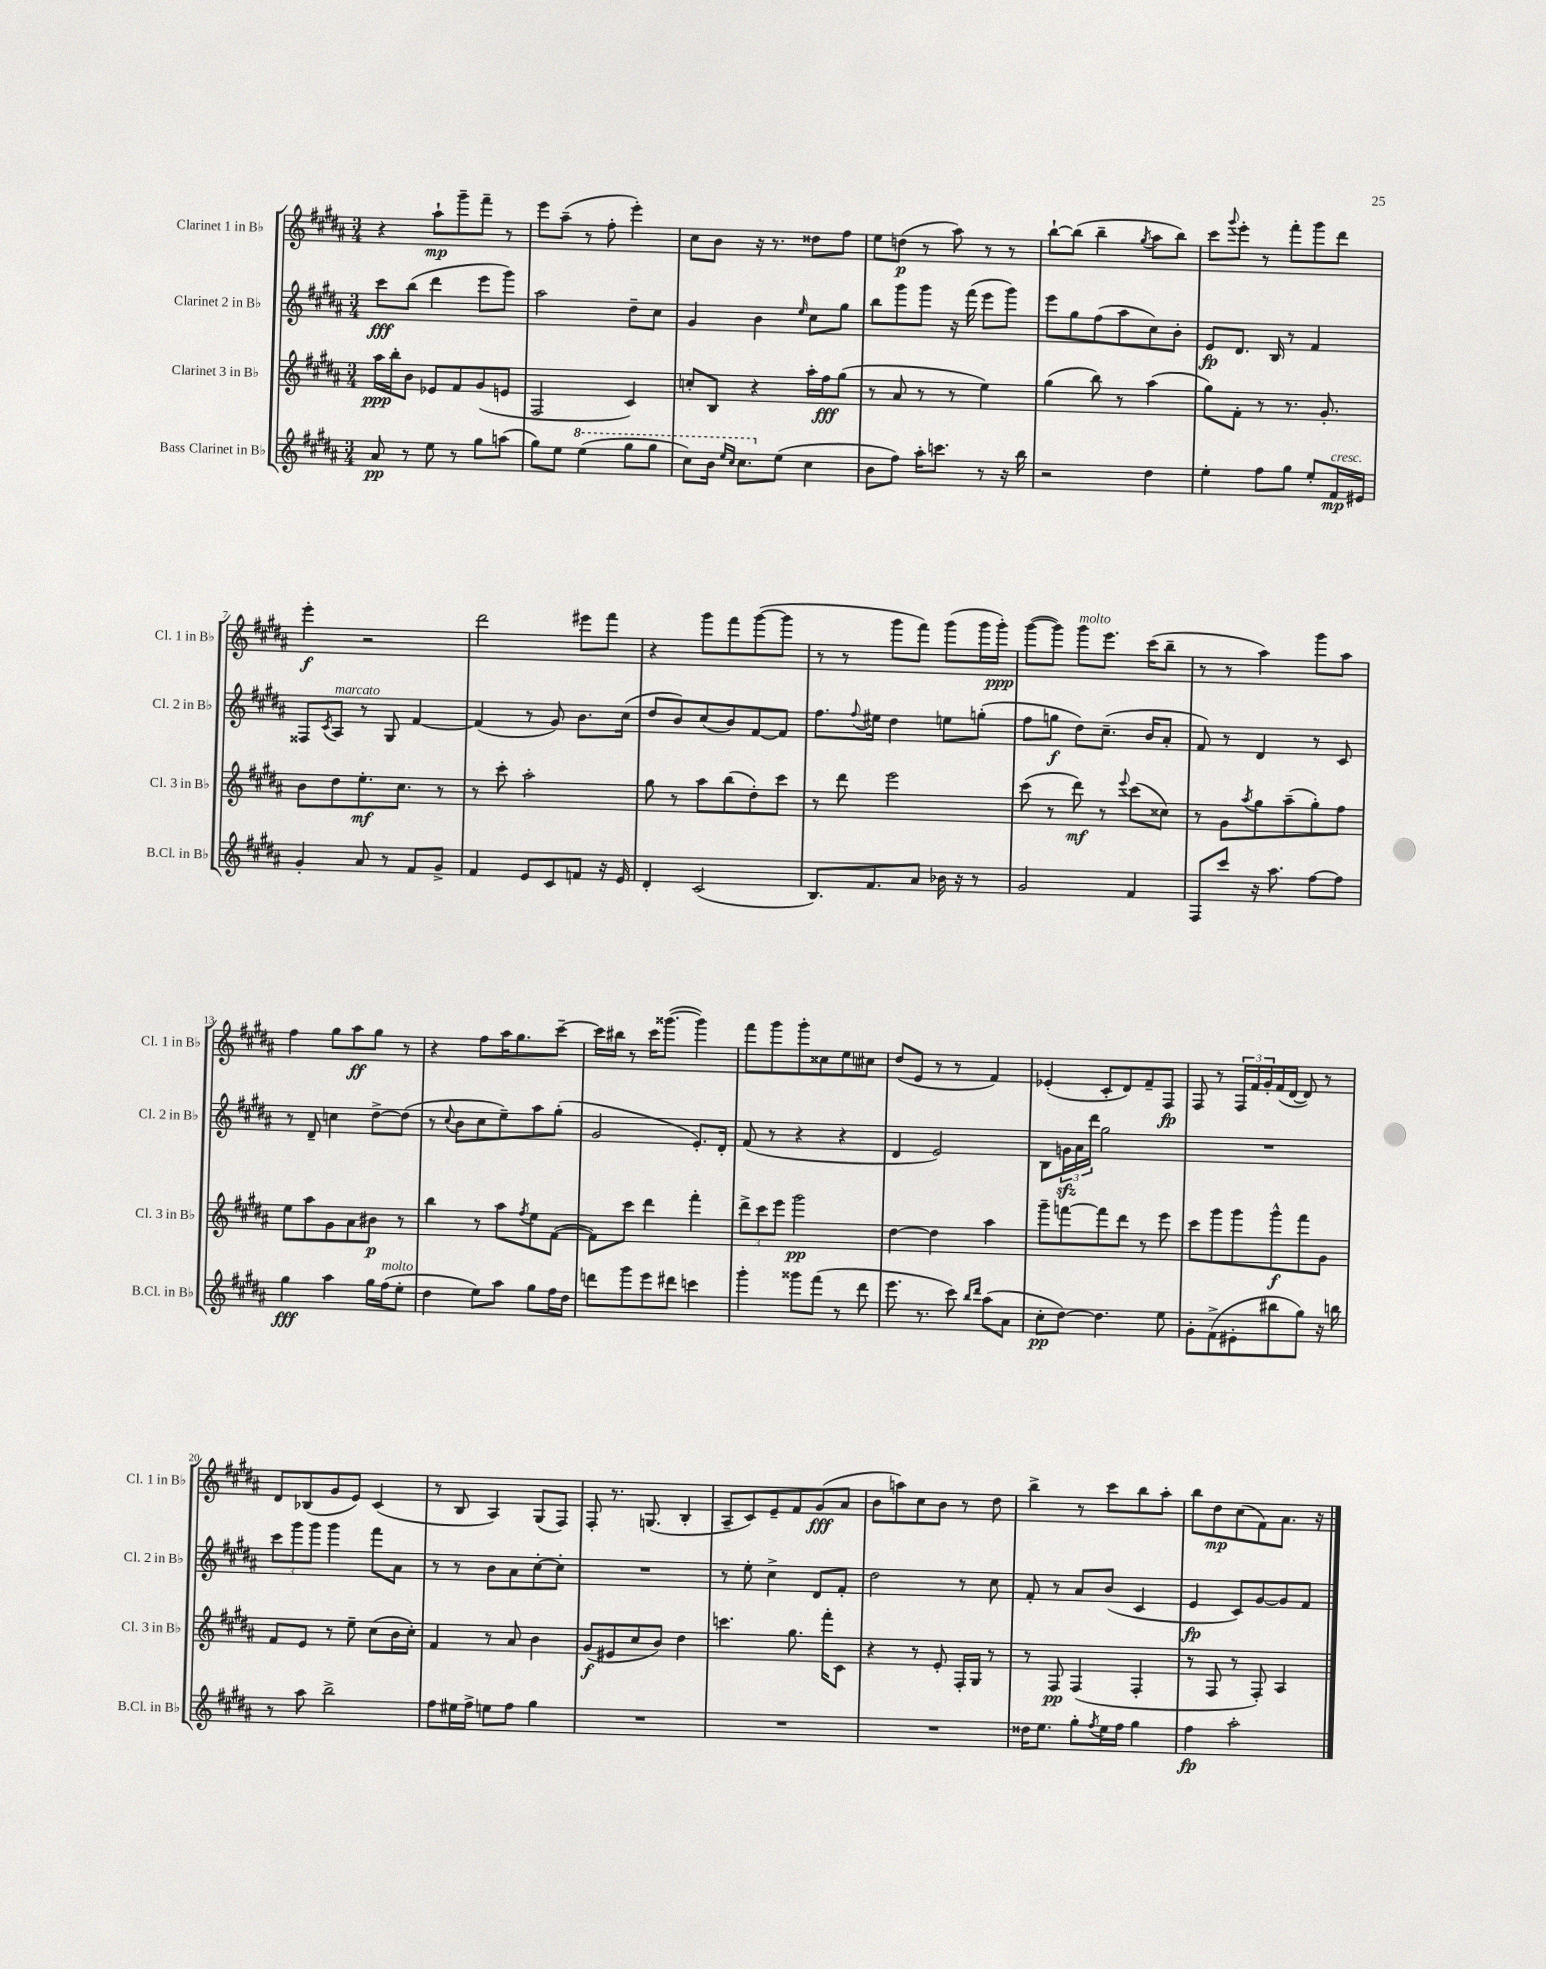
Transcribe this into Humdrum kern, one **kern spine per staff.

**kern	**kern	**kern	**kern
*staff4	*staff3	*staff2	*staff1
*clefG2	*clefG2	*clefG2	*clefG2
*k[f#c#g#d#a#]	*k[f#c#g#d#a#]	*k[f#c#g#d#a#]	*k[f#c#g#d#a#]
*M3/4	*M3/4	*M3/4	*M3/4
8a#/	16aa#\LL	8ccc#\L	4r
.	16bb'\J	.	.
8r	8b\J	(8bb\J	.
8ee\	8e-/L	4ddd#\	8aa#`\L
8r	8f#/	.	8ggg#~\
8gg#\L	(8g#/	8eee\L	8fff#~\J
(8aa\J	8e/J	8ggg#\J)	8r
=	=	=	=
8gg#\L)	2F#/	2aa#\	8eee\L
8ee\J	.	.	(8aa#~\J
(4eee\	.	.	8r
.	.	.	8ff#'\
8ggg#\L	4c#/)	8dd#~\L	4eee'\)
8ggg#\J	.	8cc#\J	.
=	=	=	=
8ccc#\L)	8cc'/L	4g#/	8cc#\L
16bb\Jk	8B/J	.	8b\J
16qqeee/LL	.	.	.
16qqccc#/JJ	.	.	.
8.ccc#\L	.	.	.
.	4r	4b\	16r
.	.	.	8.r
(8ee\J	.	.	.
.	.	16qqee/	.
4cc#\	16aa#'\LL	8cc#\L	8dd##\L
.	16ff#\J	.	.
.	(8gg#\J	8gg#\J	8ff#\J
=	=	=	=
8b\L	8r	8bb\L	8ee\L
8ff#\J)	8a#/	8ggg#\	(8dd\J
16aa#'\LK	8r	8ggg#\J	8r
8.ccc\J	.	.	.
.	8r	16r	8aa#\)
.	.	(16fff#\	.
8r	4ee\)	8eee\L	8r
16r	.	8ggg#\J)	8r
16bb\	.	.	.
=	=	=	=
2r	(4gg#\	8eee\L	[8bb`\L
.	.	8gg#\	(8bb\]J
.	8bb\)	(8ff#\	4bb~\
.	8r	8aa#\	.
.	.	.	8qgg#/
4dd#\	(4aa#\	8cc#\)	8aa#\L
.	.	8b'\J	8bb\J)
=	=	=	=
4ee'\	8gg#\L)	8e/L	8ccc#\L
.	.	.	8qqggg#/
.	8f#'\J	8.d#/J	8eee'\J
8ff#\L	8r	.	8r
.	.	16B/	.
8gg#\J	8.r	8r	8fff#'\L
8ee'/L	.	4f#/	8ggg#\
.	8.g#'/	.	.
16f#/L	.	.	8ddd#\J
16e#/JJ	.	.	.
=	=	=	=
4g#'/	8b\L	8F##/L	4eee'\
.	.	8qc#/	.
.	8dd#\	8A#/J	.
8a#/	8.ee'\	8r	2r
8r	.	8G#/	.
.	8.cc#\J	.	.
8f#/L	.	[4f#/	.
8g#^/J	8r	.	.
=	=	=	=
4f#/	8r	(4f#/]	2ddd#\
.	8ccc#'\	.	.
8e/L	2aa#'\	8r	.
8c#/	.	8g#/)	.
8f/J	.	8.b\L	8eee#\L
16r	.	.	8fff#\J
16e/	.	(16cc#\Jk	.
=	=	=	=
4d#'/	8gg#\	8dd#/L	4r
.	8r	8b/)	.
(2c#/	8aa#\L	(8cc#/	8ggg#\L
.	(8bb\	8b/)	8fff#\
.	8dd#'\)	[8f#/	([8ggg#\
.	8ccc#\J	8f#/]J	8ggg#\]J
=	=	=	=
8.B/L)	8r	8.ff#\L	8r
.	8ddd#\	.	8r
.	.	8qqff#/	.
8.f#/	.	16ee#\Jk	.
.	2eee\	4dd#\	8ggg#\L
8a#/J	.	.	8fff#\J)
16b-\	.	8ee\L	(8ggg#\L
16r	.	.	.
8r	.	(8gg'\J	16ggg#\L
.	.	.	16ggg#'\JJ)
=	=	=	=
2g#/	(8ccc#\	8ff#\L	([8ggg#\L
.	8r	8gg\J	8ggg#\]J)
.	8ddd#\)	8dd#\L)	8ggg#\L
.	8r	(8.cc#~\J	8.eee\J
.	8qqeee/	.	.
4f#/	(8ccc#\L	.	.
.	.	16b/LK	(16ccc#\LK
.	8cc##\J)	8a#'/J	8bb~\J
=	=	=	=
8F#/L	8r	8f#/)	8r
8ccc#/J	8g#\L	8r	8r
.	8qaa#/	.	.
16r	8gg#\	4d#/	4aa#\)
8.aa#\	.	.	.
.	(8aa#~\	.	.
[8ff#\L	8gg#'\)	8r	8ggg#\L
8ff#\]J	8ff#\J	8c#/	8aa#\J
=	=	=	=
4gg#\	8ee\L	8r	4ff#\
.	8aa#\	8d#~/	.
4aa#\	8g#\	4cc\	8gg#\L
.	8a#\	.	8aa#\
16gg#\LL	8b#\J	[8dd#^\L	8gg#\J
(16ff#\J	.	.	.
8ee'\J	8r	(8dd#\]J	8r
=	=	=	=
4dd#\	4bb\	8r	4r
.	.	8qqcc#/	.
.	.	8b\L	.
8ee\L)	8r	8cc#\	8ff#\L
8aa#\J	8aa#\L	8ee~\)	16aa#\K
.	.	.	8.gg#\
.	8qff#/	.	.
8gg#\L	8ee\	8aa#\	.
16ff#\L	([8f#\J	(8gg#'\J	[8ccc#~\J
16dd#\JJ	.	.	.
=	=	=	=
8ddd\L	8f#\]L)	2g#/	16ccc#\]LL
.	.	.	16bb#\JJ
8ggg#\	8ccc#\J	.	8r
8eee\	4ddd#\	.	16ccc#\LK
.	.	.	([8.ggg##\J
8ddd#\J	.	.	.
4ccc\	4fff#'\	8.e'/L)	4ggg##\])
.	.	16d#'/Jk	.
=	=	=	=
4ggg#'\	12ddd#^\L	(8f#/	8fff#\L
.	12ccc#\	.	.
.	.	8r	8ggg#\
.	12eee\J	.	.
8ggg##\L	2ggg#\	4r	8ggg#'\
(8fff#\J	.	.	8cc##\
8r	.	4r	8ee\
8ddd#\	.	.	8cc#\J
=	=	=	=
8.eee\	[4dd#\	4d#/	(8dd#/L
.	.	.	8e/J
8.r	.	.	.
.	4dd#\]	2e/)	8r
8ccc#\)	.	.	8r
16qqbb/LL	.	.	.
16qqddd#/JJ	.	.	.
(8aa#\L	4aa#\	.	4f#/)
8a#\J	.	.	.
=	=	=	=
8cc#'\L	8ggg#~\L	8B\L	(4e-'/
[8dd#\J)	[8fff\	24g\L	.
.	.	24a#\	.
.	.	24ddd#\JJ	.
4.dd#\]	8fff\]	2gg#\	8c#'/L
.	8ddd#\J	.	8d#/)
.	8r	.	8f#~/
8ee\	8eee\	.	8F#/J
=	=	=	=
8g#'\L	8ccc#\L	2.r	8F#/
(8f#^\	8ggg#\	.	8r
8e#'\	8ggg#\	.	24F#/LL
.	.	.	24f#/
.	.	.	24g#'/
8bb#\	8ggg#^^\	.	(16f#/
.	.	.	[16d#/JJ
8gg#\J)	8fff#\	.	8d#/])
16r	8g#\J	.	8r
16bb\	.	.	.
=	=	=	=
8r	8f#/L	12ccc#\L	8d#/L
.	.	12ggg#\	.
8aa#\	8e/J	.	(8B-/
.	.	12ggg#\J	.
2bb^\	8r	4ggg#\	8g#/
.	8ee~\	.	8e/J)
.	(8cc#\L	8fff#\L	(4c#/
.	16b\L	8a#\J	.
.	16cc#'\JJ)	.	.
=	=	=	=
8ff#\L	4f#/	8r	8r
16ee#\L	.	8r	8B/
16ff#^\JJ	.	.	.
8ee\L	8r	8b\L	4A#/)
8ff#\J	8a#/	8a#\	.
4gg#\	4b\	[8cc#'\	(8G#/L
.	.	8cc#'\]J	8F#/J)
=	=	=	=
2.r	(8g#/L	2.r	8F#'/
.	8e#/	.	8.r
.	8cc#/	.	.
.	.	.	(8.G/
.	8b/J)	.	.
.	4dd#\	.	4B'/
=	=	=	=
2.r	4.ccc\	8r	8A#~/L
.	.	8ee'\	8c#/)
.	.	4cc#^\	8e~/
.	8.gg#\	.	8f#/
.	.	8d#/L	(8g#/
.	16fff#'\LK	.	.
.	8c#\J	8f#'/J	8a#/J
=	=	=	=
2.r	4r	2dd#\	8b\L
.	.	.	8aa\)
.	8r	.	8cc#\
.	8e'/	.	8b\J
.	16F#'/LL	8r	8r
.	16G#/JJ	.	.
.	8r	8cc#\	8dd#\
=	=	=	=
16dd##\LK	8r	8f#'/	4bb^\
8.ee\J	.	.	.
.	8F#/	8r	.
8gg#'\L	(4F#/	8a#/L	8r
8qff#/	.	.	.
16ee\L	.	(8b/J	8ccc#\L
16ff#\JJ	.	.	.
4gg#\	4F#'/	4c#/	8bb\
.	.	.	8aa#'\J
=	=	=	=
4ff#\	8r	4e/	8bb\L
.	8F#/	.	8dd#\
2aa#'\	8r	8c#/L)	(8cc#\
.	8F#'/)	[8g#/	8f#\)
.	4A#/	8g#/]	8.a#\J
.	.	8f#/J	.
.	.	.	16r
==	==	==	==
*-	*-	*-	*-
